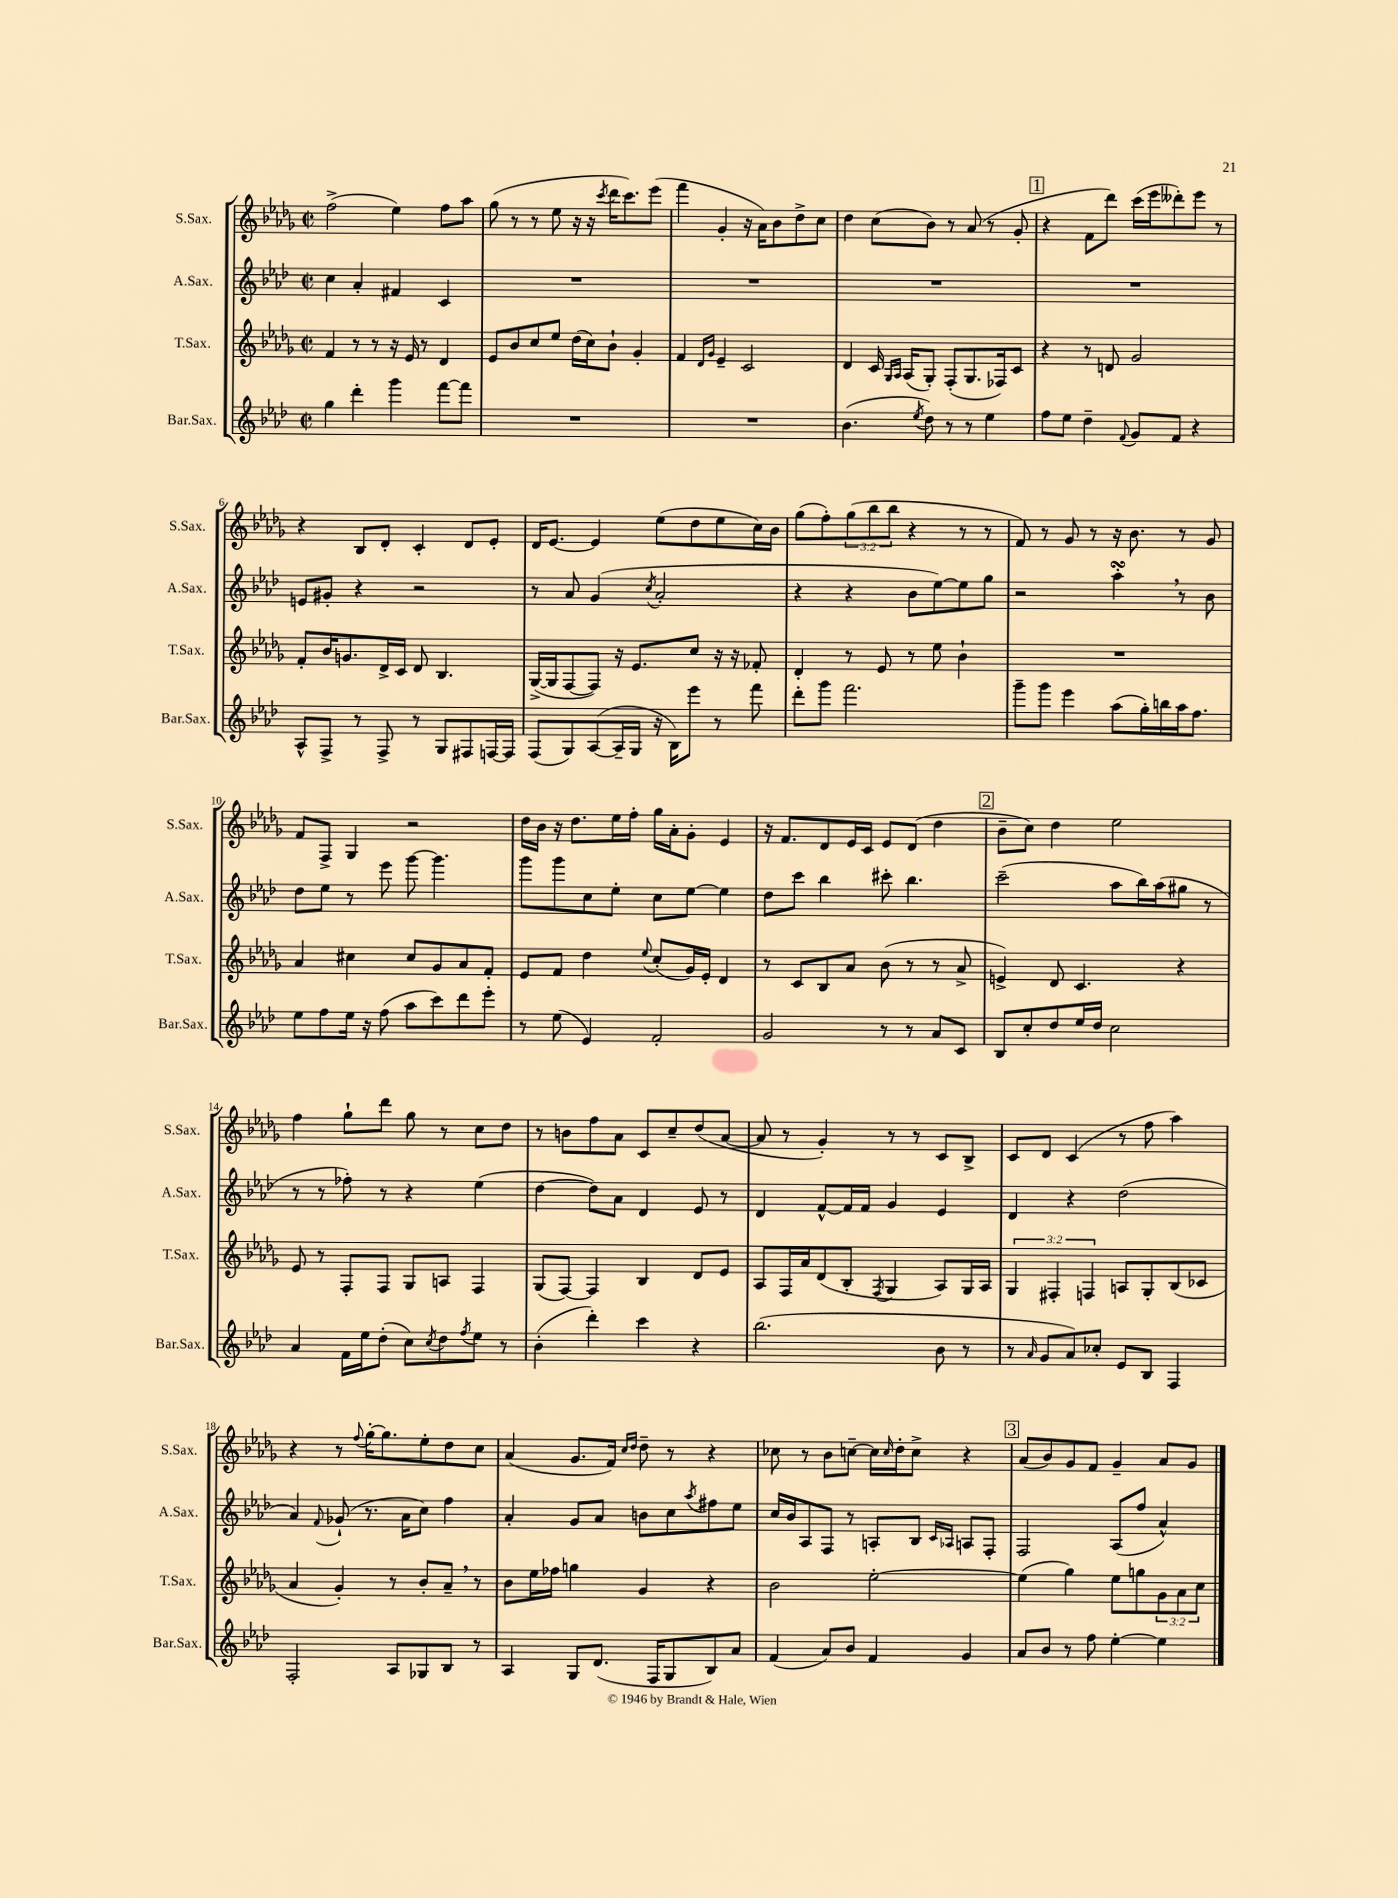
<<
\new StaffGroup <<
\new Staff = "s0" \with { instrumentName = "S.Sax." shortInstrumentName = "S.Sax." } {
    \clef treble \key des \major \defaultTimeSignature \time 2/2 \override Staff.TupletNumber.text = #tuplet-number::calc-fraction-text
    f''2->( ees''4) f''8 aes''8 |
    ges''8( r8 r8 ees''8 r16 r16 \acciaccatura { c'''8 } des'''16 c'''8.) ees'''8( |
    f'''4 ges'4-. r16 aes'16) bes'8 des''8-> c''8 |
    des''4 c''8( bes'8) r8 aes'8( r8 ges'8-. |
    \mark \markup { \box "1" } r4 f'8 des'''8) c'''16( ees'''16 deses'''8-.) ees'''8 r8 |
    r4 bes8 des'8-. c'4-. des'8 ees'8-. |
    des'16 ees'8.~ ees'4 ees''8( des''8 ees''8 c''16) bes'16 |
    ges''8( f''8-.) \tuplet 3/2 { ges''8( bes''8 bes''8 } r4 r8 r8 |
    f'8) r8 ges'8 r8 r16 bes'8. r8 ges'8 |
    f'8 f8-> ges4 r2 |
    des''16 bes'16 r16 des''8. ees''16 f''16-. ges''16 aes'16-. ges'8-. ees'4 |
    r16 f'8. des'8 ees'16 c'16 ees'8 des'8( des''4 |
    \mark \markup { \box "2" } bes'8-- c''8) des''4 ees''2 |
    f''4 ges''8-! des'''8 ges''8 r8 c''8 des''8 |
    r8 b'8 f''8 aes'8 c'8 c''8-- des''8( aes'8~ |
    aes'8 r8 ges'4-.) r8 r8 c'8 bes8-> |
    c'8 des'8 c'4( r8 f''8 aes''4) |
    r4 r8 \appoggiatura { f''8 } ges''16~-. ges''8. ees''8-. des''8 c''8 |
    aes'4( ges'8. f'16) \grace { c''16 des''16 } des''8-- r8 r4 |
    ces''8 r8 bes'8 c''8~-- c''16 \grace { c''16 } des''16-. c''8-> r4 |
    \mark \markup { \box "3" } aes'8( bes'8) ges'8 f'8 ges'4-- aes'8 ges'8 \bar "|." |
}
\new Staff = "s1" \with { instrumentName = "A.Sax." shortInstrumentName = "A.Sax." } {
    \clef treble \key aes \major \defaultTimeSignature \time 2/2
    c''4 aes'4-. fis'4 c'4 |
    R1 |
    R1 |
    R1 |
    \mark \markup { \box "1" } R1 |
    e'8 gis'8-. r4 r2 |
    r8 aes'8 g'4( \acciaccatura { c''8 } aes'2-. |
    r4 r4 bes'8 ees''8~) ees''8 g''8 |
    r2 aes''4-.\turn \breathe r8 bes'8 |
    des''8 ees''8 r8 ees'''8 g'''8~ g'''4. |
    g'''8 g'''8 c''8 ees''8-. c''8 ees''8~ ees''4 |
    des''8 c'''8 bes''4 cis'''8-. bes''4. |
    \mark \markup { \box "2" } c'''2--( aes''8 bes''16) aes''16( gis''8 r8 |
    r8 r8 fes''8-.) r8 r4 ees''4( |
    des''4~ des''8) aes'8 des'4 ees'8 r8 |
    des'4 f'8~-^ f'16 f'16 g'4 ees'4 |
    des'4 r4 des''2( |
    aes'4) \appoggiatura { f'8 } ges'8-!( r8. aes'16 c''8) f''4 |
    aes'4-. g'8 aes'8 b'8 c''8 \acciaccatura { aes''8 } fis''8 ees''8 |
    c''16 bes'16 aes8 f8 r8 a8-. bes8 \grace { c'16 aes16 } a8 f8-. |
    \mark \markup { \box "3" } f2 aes8( f''8 aes'4-^) \bar "|." |
}
\new Staff = "s2" \with { instrumentName = "T.Sax." shortInstrumentName = "T.Sax." } {
    \clef treble \key des \major \defaultTimeSignature \time 2/2 \override Staff.TupletNumber.text = #tuplet-number::calc-fraction-text
    f'4 r8 r8 r16 ees'16 r8 des'4 |
    ees'8 bes'8 c''8 ees''8 des''16( c''16) bes'8-! ges'4-. |
    f'4 \grace { des'16 ges'16 } ees'4-- c'2 |
    des'4 c'16 \grace { ges16 aes16 } aes16( ges8-.) f8-.( ges8. fes16) c'8 |
    \mark \markup { \box "1" } r4 r8 d'8 ges'2 |
    f'8-. bes'16 g'8. des'16-> c'16 des'8 bes4. |
    ges16~->( ges16 f8~ f8) r16 ees'8. c''8 r16 r16 fes'8-. |
    des'4-. r8 ees'8 r8 ees''8 bes'4-! |
    R1 |
    aes'4 cis''4 cis''8 ges'8 aes'8 f'8-. |
    ees'8 f'8 des''4 \appoggiatura { ees''8 } c''8-.( ges'16) ees'16-. des'4 |
    r8 c'8 bes8 aes'8 bes'8( r8 r8 aes'8-> |
    \mark \markup { \box "2" } e'4->) des'8 c'4. r4 |
    ees'8 r8 f8-. f8 ges8 a8 f4 |
    ges8( f8~) f4 bes4 des'8 ees'8 |
    aes8 f16 aes'16 des'8( bes8-. \acciaccatura { f8 } ges4 aes8) ges16 aes16 |
    \tuplet 3/2 { ges4 fis4-. f4 } a8 ges8-. bes8( ces'8 |
    aes'4 ges'4-.) r8 bes'8-. aes'8-- \breathe r8 |
    bes'8 ees''16 fes''16 g''4 ges'4 r4 |
    bes'2 ees''2~-. |
    \mark \markup { \box "3" } ees''4( ges''4) ees''8 g''8 \tuplet 3/2 { ges'8 aes'8 c''8 } \bar "|." |
}
\new Staff = "s3" \with { instrumentName = "Bar.Sax." shortInstrumentName = "Bar.Sax." } {
    \clef treble \key aes \major \defaultTimeSignature \time 2/2
    g''4 des'''4-. g'''4 f'''8~ f'''8 |
    R1 |
    R1 |
    bes'4.( \acciaccatura { ees''8 } des''8) r8 r8 ees''4 |
    \mark \markup { \box "1" } f''8 ees''8 des''4-- \appoggiatura { f'8 } g'8 f'8 r4 |
    aes8-^ f8-> r8 f8-> r8 g8 fis8 f16~ f16 |
    f8( g8) aes8~( aes16-- g16 r16 bes16) ees'''8 r8 f'''8 |
    des'''8-. g'''8 f'''2. |
    g'''8-- g'''8 ees'''4 aes''8( g''16-.) b''16 aes''16 f''8. |
    ees''8 f''8 ees''16 r16 f''8( aes''8 c'''8) des'''8 ees'''8-. |
    r8 ees''8( ees'4) f'2-. |
    g'2 r8 r8 aes'8 c'8 |
    \mark \markup { \box "2" } bes8 c''8-. des''8 ees''16 des''16 c''2 |
    aes'4 f'16 ees''16 des''8-.( c''8) \acciaccatura { c''8 } des''8 \acciaccatura { f''8 } ees''8 r8 |
    bes'4-.( des'''4-.) c'''4 r4 |
    bes''2.( bes'8 r8 |
    r8 \grace { aes'16 } g'8 aes'8) ces''8-. ees'8 bes8 f4 |
    f2-. aes8 ges8 bes8 r8 |
    aes4 g8 des'8.( f16 g8 bes8) aes'8 |
    f'4( aes'8) bes'8 f'4 g'4 |
    \mark \markup { \box "3" } aes'8 bes'8 r8 f''8 ees''4~-. ees''4 \bar "|." |
}
>>
>>
